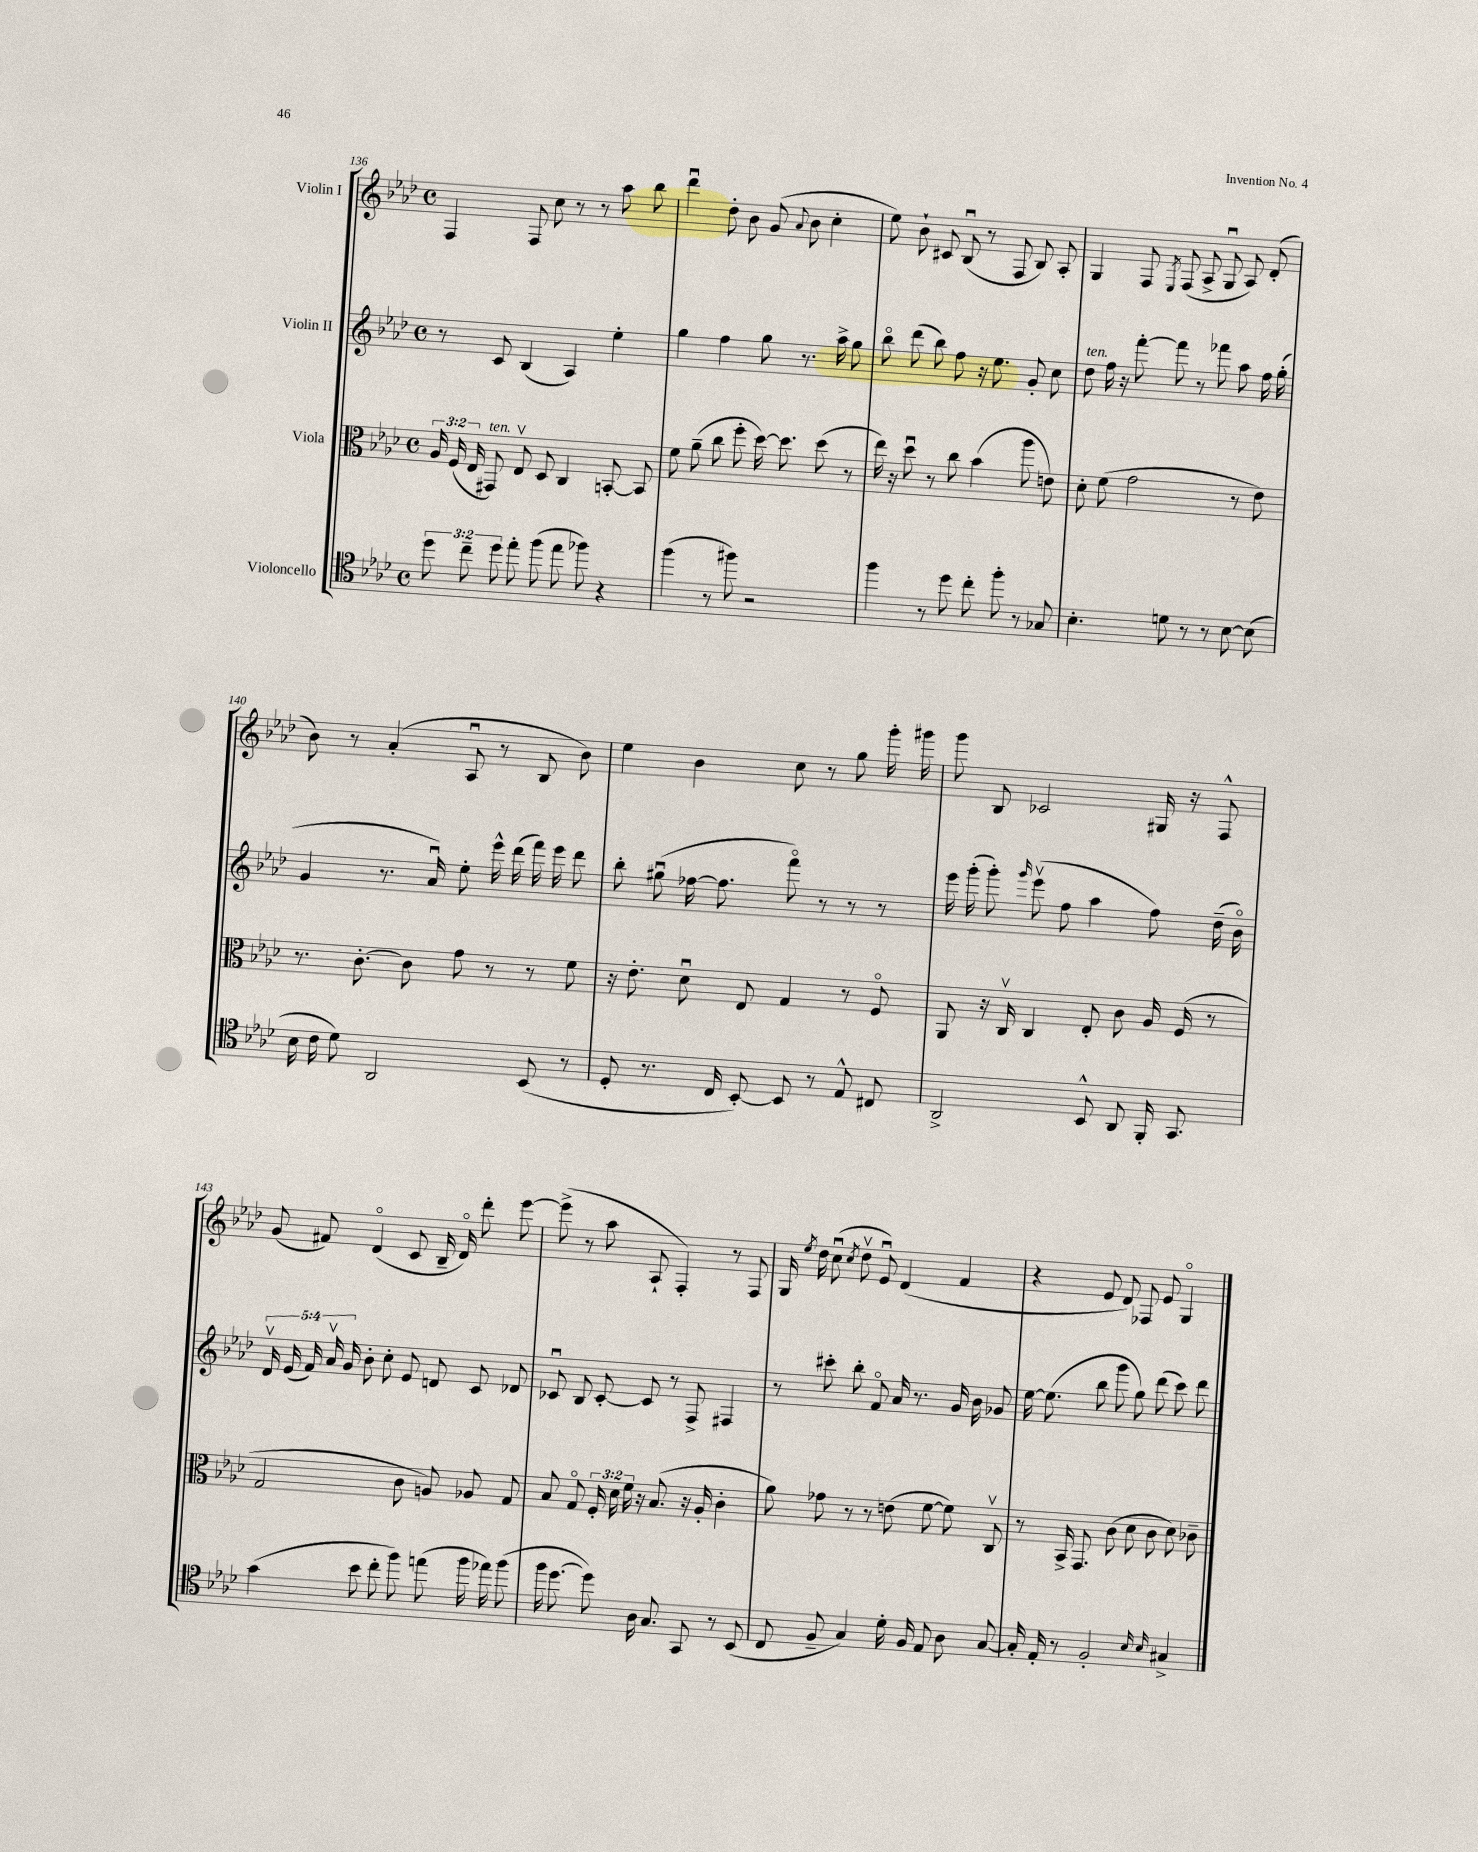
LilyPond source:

<<
\new StaffGroup <<
\new Staff = "s0" \with { instrumentName = "Violin I" } {
    \clef treble \key aes \major \defaultTimeSignature \time 4/4
    \autoBeamOff f4 f8 c''8 r8 r8 aes''8 bes''8 |
    des'''4\downbow des''8-. bes'8 g'8( \appoggiatura { aes'8 } bes'8 c''4-. |
    ees''8) bes'8-! cis'8 bes8\downbow( r8 f8 bes8) aes8-. |
    g4 f8 \acciaccatura { ees8 } f8( aes8-> g8\downbow aes8) des'8-.( |
    bes'8) r8 aes'4-.( aes8\downbow r8 bes8 bes'8) |
    ees''4 bes'4 c''8 r8 g''8 g'''16-. gis'''16 |
    g'''8 bes8 ces'2 gis16 r16 f8-^ |
    g'8( fis'8) des'4\flageolet( c'8 bes16-- des'16\flageolet) des'''8-. ees'''8~ |
    ees'''8->( r8 aes''8 aes8-! f4-.) r8 f8 |
    g16 \acciaccatura { ees''8 } des''16 c''8\downbow( \acciaccatura { c''8 } des''8\upbow ees'8\downbow) des'4( f'4 |
    r4 ees'8 des'8) fes8 ees'8 g4\flageolet \bar "|." |
}
\new Staff = "s1" \with { instrumentName = "Violin II" } {
    \clef treble \key aes \major \defaultTimeSignature \time 4/4 \override Staff.TupletNumber.text = #tuplet-number::calc-fraction-text
    \autoBeamOff r8 c'8 bes4( aes4) ees''4-. |
    g''4 f''4 g''8 r8. aes''16-> g''8 |
    bes''8\flageolet des'''8( bes''8) f''8 r16 ees''8. g'8-. c''8 |
    des''8^\markup { \italic "ten." } f''16 r16 f'''8~-. f'''8 r8 fes'''8 aes''8 f''16 g''16-.( |
    g'4 r8. aes'16\downbow) ees''8-. ees'''16-^ des'''16( f'''16) ees'''16 des'''8 |
    bes''8-. gis''8\downbow( fes''16~ fes''8. f'''8\flageolet) r8 r8 r8 |
    ees'''16 g'''16-.( g'''8-.) \grace { g'''16 } ees'''8\upbow( f''8 aes''4 f''8) des''16--( bes'16\flageolet) |
    \tuplet 5/4 { des'16\upbow ees'16( f'16) aes'16\upbow g'16 } bes'8-. c''8-. ees'8 d'8 c'8 des'8 |
    ces'8\downbow bes8 ces'8~-. ces'8 r8 f8-> fis4 |
    r8 cis'''8-. bes''8-. f'8\flageolet aes'16 r8. g'16 bes'16 ges'8 |
    ees''16~ ees''8.( bes''8 g'''8 g''8) des'''8( c'''8) des'''8 \bar "|." |
}
\new Staff = "s2" \with { instrumentName = "Viola" } {
    \clef alto \key aes \major \defaultTimeSignature \time 4/4 \override Staff.TupletNumber.text = #tuplet-number::calc-fraction-text
    \autoBeamOff \tuplet 3/2 { aes16 f16( ees16 } gis,8^\markup { \italic "ten." }) ees8\upbow des8 c4 b,8~-. b,8 |
    f'8 aes'8--( c''8 f''8-. des''16~) des''8. des''8( r8 |
    ees''16) r16 des''8\downbow r8 c''8 bes'4( aes''8 e'8) |
    des'8-. f'8( g'2 r8 ees'8) |
    r8. c'8.~-. c'8 g'8 r8 r8 f'8 |
    r16 ees'8.-. des'8\downbow ees8 g4 r8 f8\flageolet |
    aes,8 r16 c16\upbow c4 ees8-. c'8 aes16 f16( r8 |
    g2 c'8 a8) aes8 g8 |
    bes8 g8\flageolet \tuplet 3/2 { f16-. des'16 f'16 } r16 bes8.( r16 aes16-. c'4-. |
    aes'8) ges'8 r8 r8 e'8( f'8~ f'8) c8\upbow |
    r8 bes,16-> g,8. c'8( des'8 c'8 des'8) ces'8-- \bar "|." |
}
\new Staff = "s3" \with { instrumentName = "Violoncello" } {
    \clef tenor \key aes \major \defaultTimeSignature \time 4/4 \override Staff.TupletNumber.text = #tuplet-number::calc-fraction-text
    \autoBeamOff \tuplet 3/2 { des''8 c''8-- des''8 } ees''8-. f''8( ees''8 fes''8) r4 |
    f''4( r8 fis''8) r2 |
    f''4 r8 des''8 c''8-. f''8-. r8 ges8 |
    bes4.-. d'8 r8 r8 bes8~ bes8( |
    bes16 c'16 des'8) aes,2 bes,8( r8 |
    des8-. r8. c16 bes,8~-.) bes,8 r8 ees8-^ cis8 |
    aes,2-> bes,8-^ aes,8 f,16-. g,8. |
    g'4( bes'8 c''8-. f''8) e''8( f''16 ees''16) f''8( |
    f''16 des''8.~ des''8) aes16 g8. g,8 r8 bes,8( |
    c8 f8-- g4) des'16-. f16 ees8 aes8 g8~ |
    g16-. ees16-. r8 f2-. \grace { bes16 bes16 } gis4-> \bar "|." |
}
>>
>>
\layout { \context { \Score currentBarNumber = #136 } }
